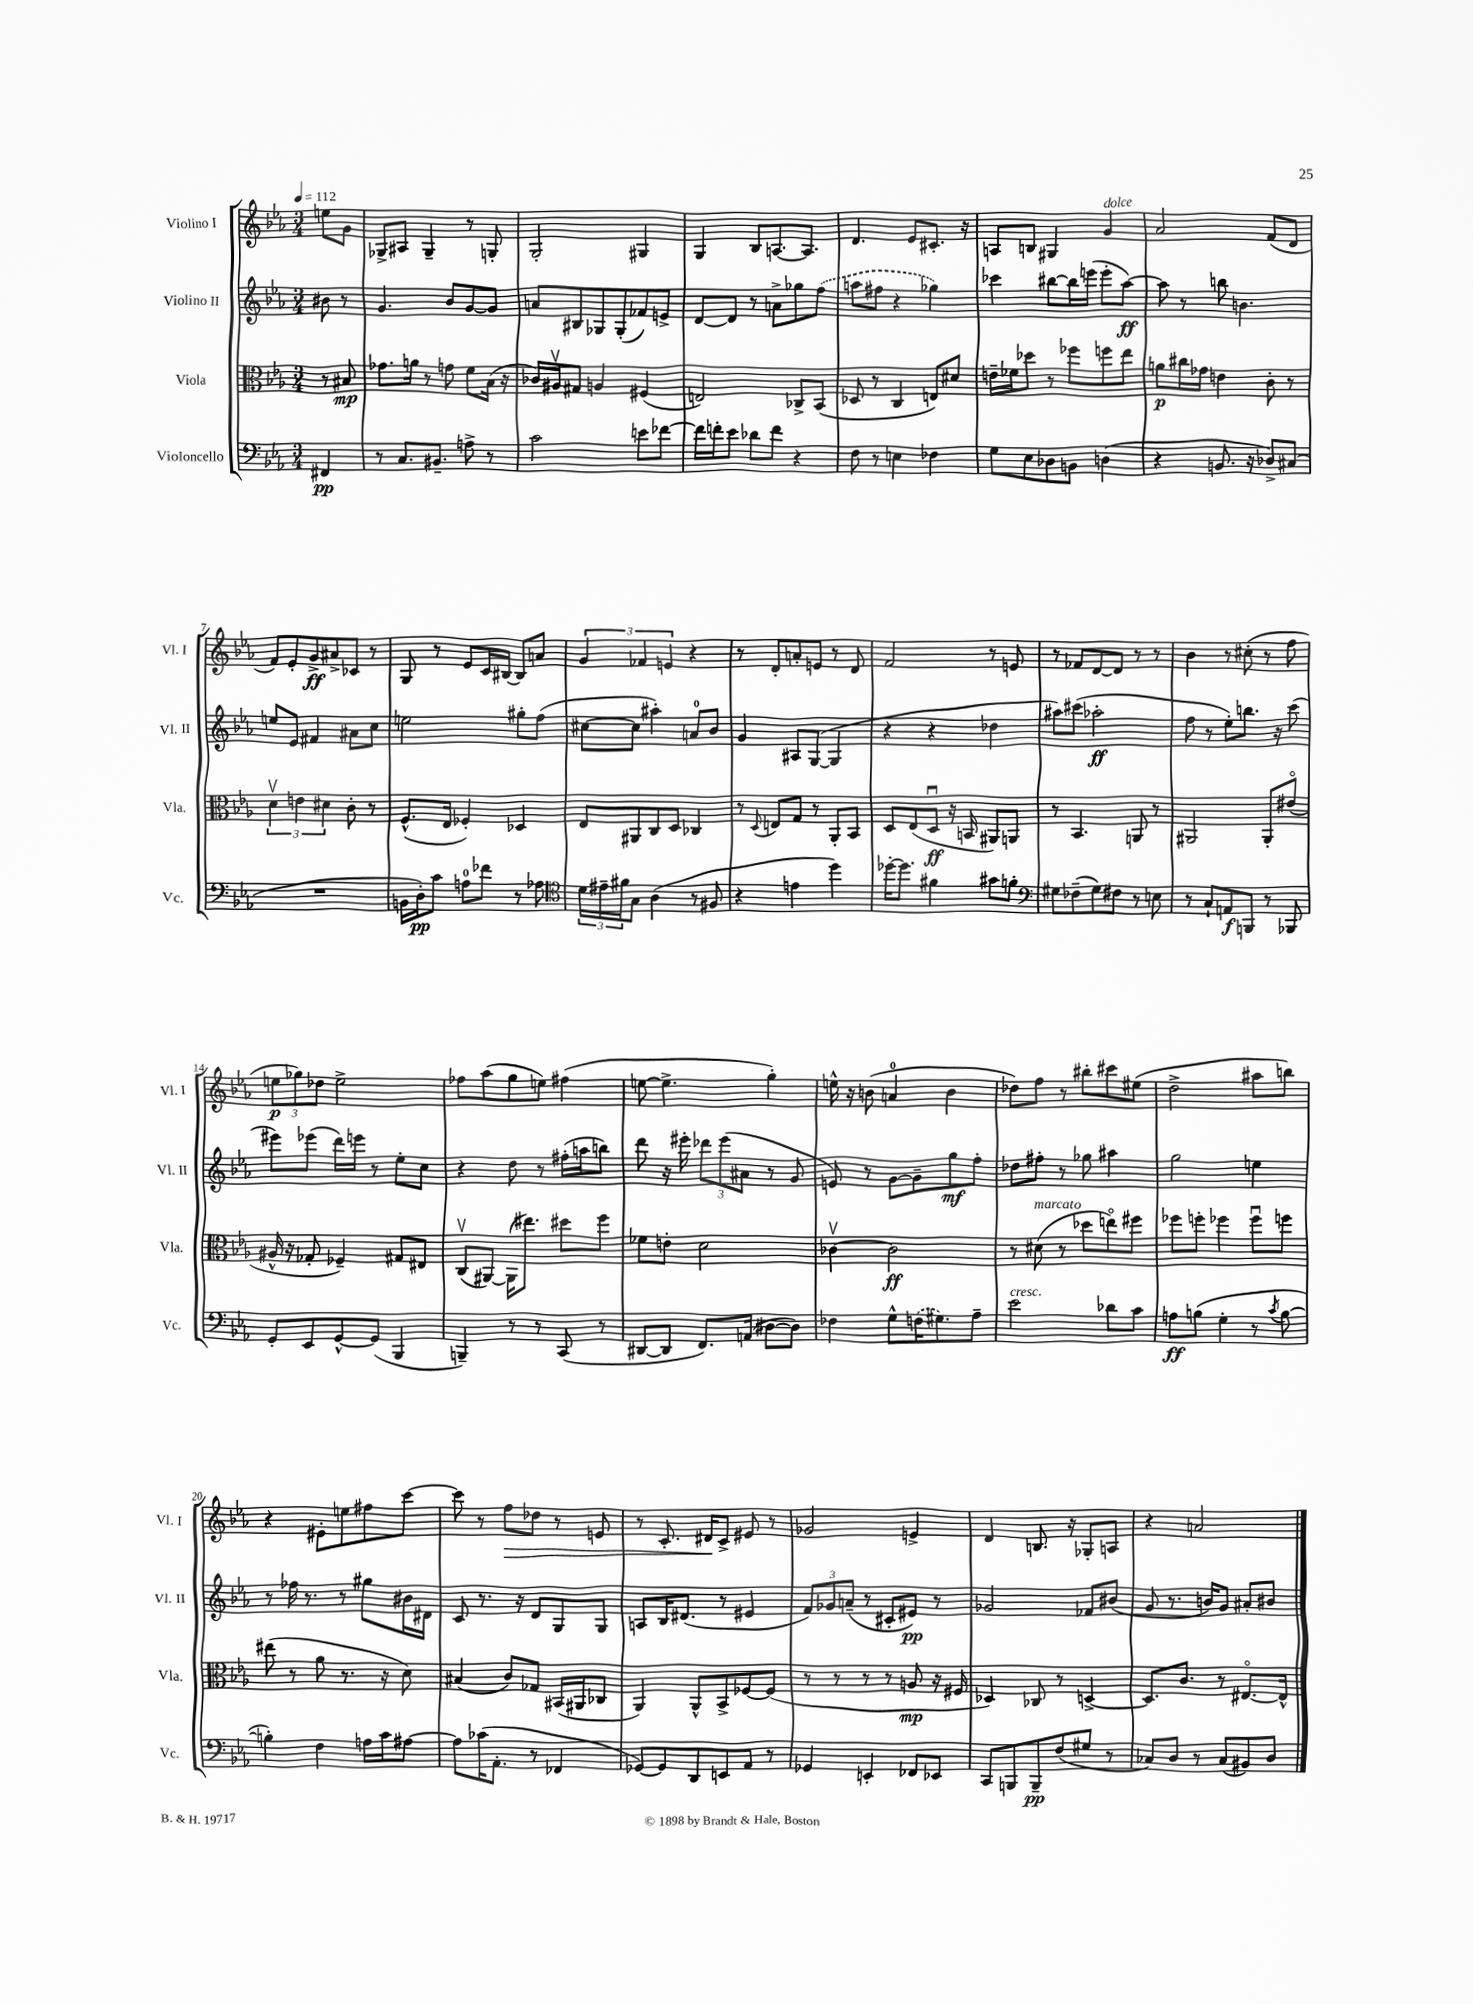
<<
\new StaffGroup <<
\new Staff = "s0" \with { instrumentName = "Violino I" shortInstrumentName = "Vl. I" } {
    \clef treble \key ees \major \numericTimeSignature \time 3/4 \partial 4 \tempo 4 = 112
    e''8 g'8 |
    ges8-> ais8 ges4-- r8 g8-. |
    g2-. gis4 |
    g4 bes8 a8.~ a8. |
    d'4. ees'8 cis'8.-. r16 |
    a8 b8 gis4 g'4^\markup { \italic "dolce" } |
    aes'2 f'8( d'8 |
    f'8) ees'8-. g'8->\ff ais'8-> ces'8 r8 |
    g8 r8 ees'8 c'16 bis16~ bis8 a'8 |
    \tuplet 3/2 { g'4 fes'4 e'4 } r4 |
    r8 d'8-. a'8-. e'8 r8 d'8 |
    f'2 r8 e'8 |
    r8 fes'8 d'8~ d'8 r8 r8 |
    bes'4 r8 cis''8-.( r8 f''8 |
    \tuplet 3/2 { e''8\p ges''8) des''8 } e''2-> |
    fes''8 aes''8( g''8 e''8) fis''4( |
    e''8~ e''4.-> g''4-.) |
    e''16-^ r16 b'8( a'4-0 b'4 |
    des''8) f''8 r8 bis''8-. cis'''8 eis''8( |
    d''2-> ais''8 b''8) |
    r4 eis'8-. e''8 fis''8 c'''8~ |
    c'''8 r8 f''8\> des''8 r8 e'8 |
    r8 c'8.-. dis'16\! c'8-> eis'8 r8 |
    ges'2 e'4-> |
    d'4 b8. r16 ges8-. a8 |
    r4 a'2 \bar "|." |
}
\new Staff = "s1" \with { instrumentName = "Violino II" shortInstrumentName = "Vl. II" } {
    \clef treble \key ees \major \numericTimeSignature \time 3/4 \partial 4
    bis'8 r8 |
    g'4. bes'8 g'8~ g'8 |
    a'8 bis8 ges8 ges8-.( fes'8) e'8-> |
    d'8~ d'8 r8 a'8-> ges''8 \once \slurDashed f''8( |
    a''8 fis''8 r4 ges''4) |
    ces'''4 bis''8~ bis''16 e'''16( e'''8-. aes''8~\ff) |
    aes''8 r8 b''8 b'4. |
    e''8 ees'8 fis'4 ais'8 c''8 |
    e''2 gis''8-. f''8( |
    cis''8~ cis''8 ais''4-.) a'8-0 bes'8 |
    g'4 ais8 g8~( g4 |
    r4 r4 des''4 |
    ais''8) cis'''8( aes''2-.\ff |
    f''8 r8 ees''8-.) b''8. r16 c'''8( |
    eis'''8) ees'''8( d'''16) e'''16 r8 ees''8-. c''8 |
    r4 d''8 r8 fis''16-.( a''16 b''8) |
    d'''8 r16 eis'''16-. \tuplet 3/2 { des'''8 eis'''8( ais'8 } r8 g'8 |
    e'8) r8 g'8~ g'8-- g''8\mf f''8-. |
    des''8 fis''8-. r8 ges''8 ais''4 |
    g''2 e''4 |
    r8 fes''16 r8. r8 gis''8 bis'16 dis'16 |
    c'8 r8. r16 d'8 g8 g8 |
    a8 bes16 dis'8.( r8 eis'4 |
    \tuplet 3/2 { f'8) ges'8 a'8--( } r8 cis'8-. eis'8\pp) r8 |
    ges'2 fes'8 bis'8( |
    g'8 r8. b'16) g'8 ais'8-. bis'8 \bar "|." |
}
\new Staff = "s2" \with { instrumentName = "Viola" shortInstrumentName = "Vla." } {
    \clef alto \key ees \major \numericTimeSignature \time 3/4 \partial 4
    r8 bis8\mp |
    ges'8. a'16 r8 g'8 f'8 bes16( r16 |
    ces'16) ais16\upbow gis8 a4 fis4( |
    e2) ces8-> bes,8( |
    des8 r8 c4 e8) dis'8 |
    e'16-- fes'16 des''8 r8 fes''8 f''8 ees''8 |
    a'8\p cis''16 ges'16 e'4 c'8-. r8 |
    \tuplet 3/2 { d'4\upbow e'4 dis'4 } c'8-. r8 |
    f8.-^( ees16 fes4-.) des4 |
    ees8 ais,8 c8 d8 ces4 |
    r8 \appoggiatura { d8 } e8 g8 r8 aes,8-. bes,8 |
    d8 ees8( d8\downbow\ff r16 b,16 ais,8) a,8 |
    r8 bes,4. a,8 r8 |
    ais,2 ais,8-. eis'8\flageolet( |
    ais16-^ r16 ges8-. fes4--) gis8 eis8 |
    c8\upbow( ais,8~) ais,16( eis''8.) dis''8 f''8 |
    fes'8 e'8-. d'2 |
    ces'4~\upbow ces'2\ff |
    r8 dis'8^\markup { \italic "marcato" }( r8 des''8 e''8\flageolet) fis''8 |
    fes''8 f''8-. fes''4 fes''8\downbow f''8 |
    eis''8( r8 aes'8 r8. r16 d'8) |
    bis4( c'8) ges8 bis,16( ais,16 ces8 |
    aes,4) aes,8-^ bes,8-> fes8~ fes8( |
    r8 r8 r8 r8 a8\mp r16 fis16 |
    des4) ces8 r8 d4~-> |
    d8. c'8. r8 eis8.~\flageolet eis16-^ \bar "|." |
}
\new Staff = "s3" \with { instrumentName = "Violoncello" shortInstrumentName = "Vc." } {
    \clef bass \key ees \major \numericTimeSignature \time 3/4 \partial 4
    fis,4\pp |
    r8 c8. bis,8.-- a8-> r8 |
    c'2 e'8 fes'8~ |
    fes'16 f'16-. ees'8 des'8 f'8 r4 |
    f8 r8 e4 fes4 |
    g8 ees8 des8 b,8 d4( |
    r4 b,8. r16 des8->) cis8( |
    R2. |
    b,16 d16-.\pp) c'8 a8-0 fes'8 r8 aes8 |
    \clef tenor \tuplet 3/2 { d'16 eis'16-- fis'16 } g8 aes4( r8 fis8 |
    r4 e'4 d''4) |
    des''16~-. des''8. fis'4 gis'8 f'8-. |
    \clef bass gis8 fes8--( gis8) fis8 r8 e8 |
    r8 c8-! a,8\f b,,8 r8 bes,,8 |
    g,8-. ees,8 g,8~-^ g,8( bes,,4 |
    b,,4--) r8 r8 c,8( r8 |
    dis,8~ dis,8 f,8.) a,16( dis8~ dis8) |
    fes4 g8-^ \once \slurDashed f16( gis8.) aes8-- |
    ees'2^\markup { \italic "cresc." } des'8 c'8 |
    a8\ff b8( g4-. r8 \acciaccatura { c'8 } b8~ |
    b4-.) f4 a16 c'16 ais8~ |
    ais8 ces'16( aes,8.-. r8 fes,4 |
    ges,8~) ges,8 d,8 e,8 aes,8 r8 |
    ges,4 e,4-. fes,8 ees,8 |
    c,8 b,,8 b,,8--\pp f8( gis8 r8 |
    ces8) d8 r8 ces8( bis,8) d8 \bar "|." |
}
>>
>>
